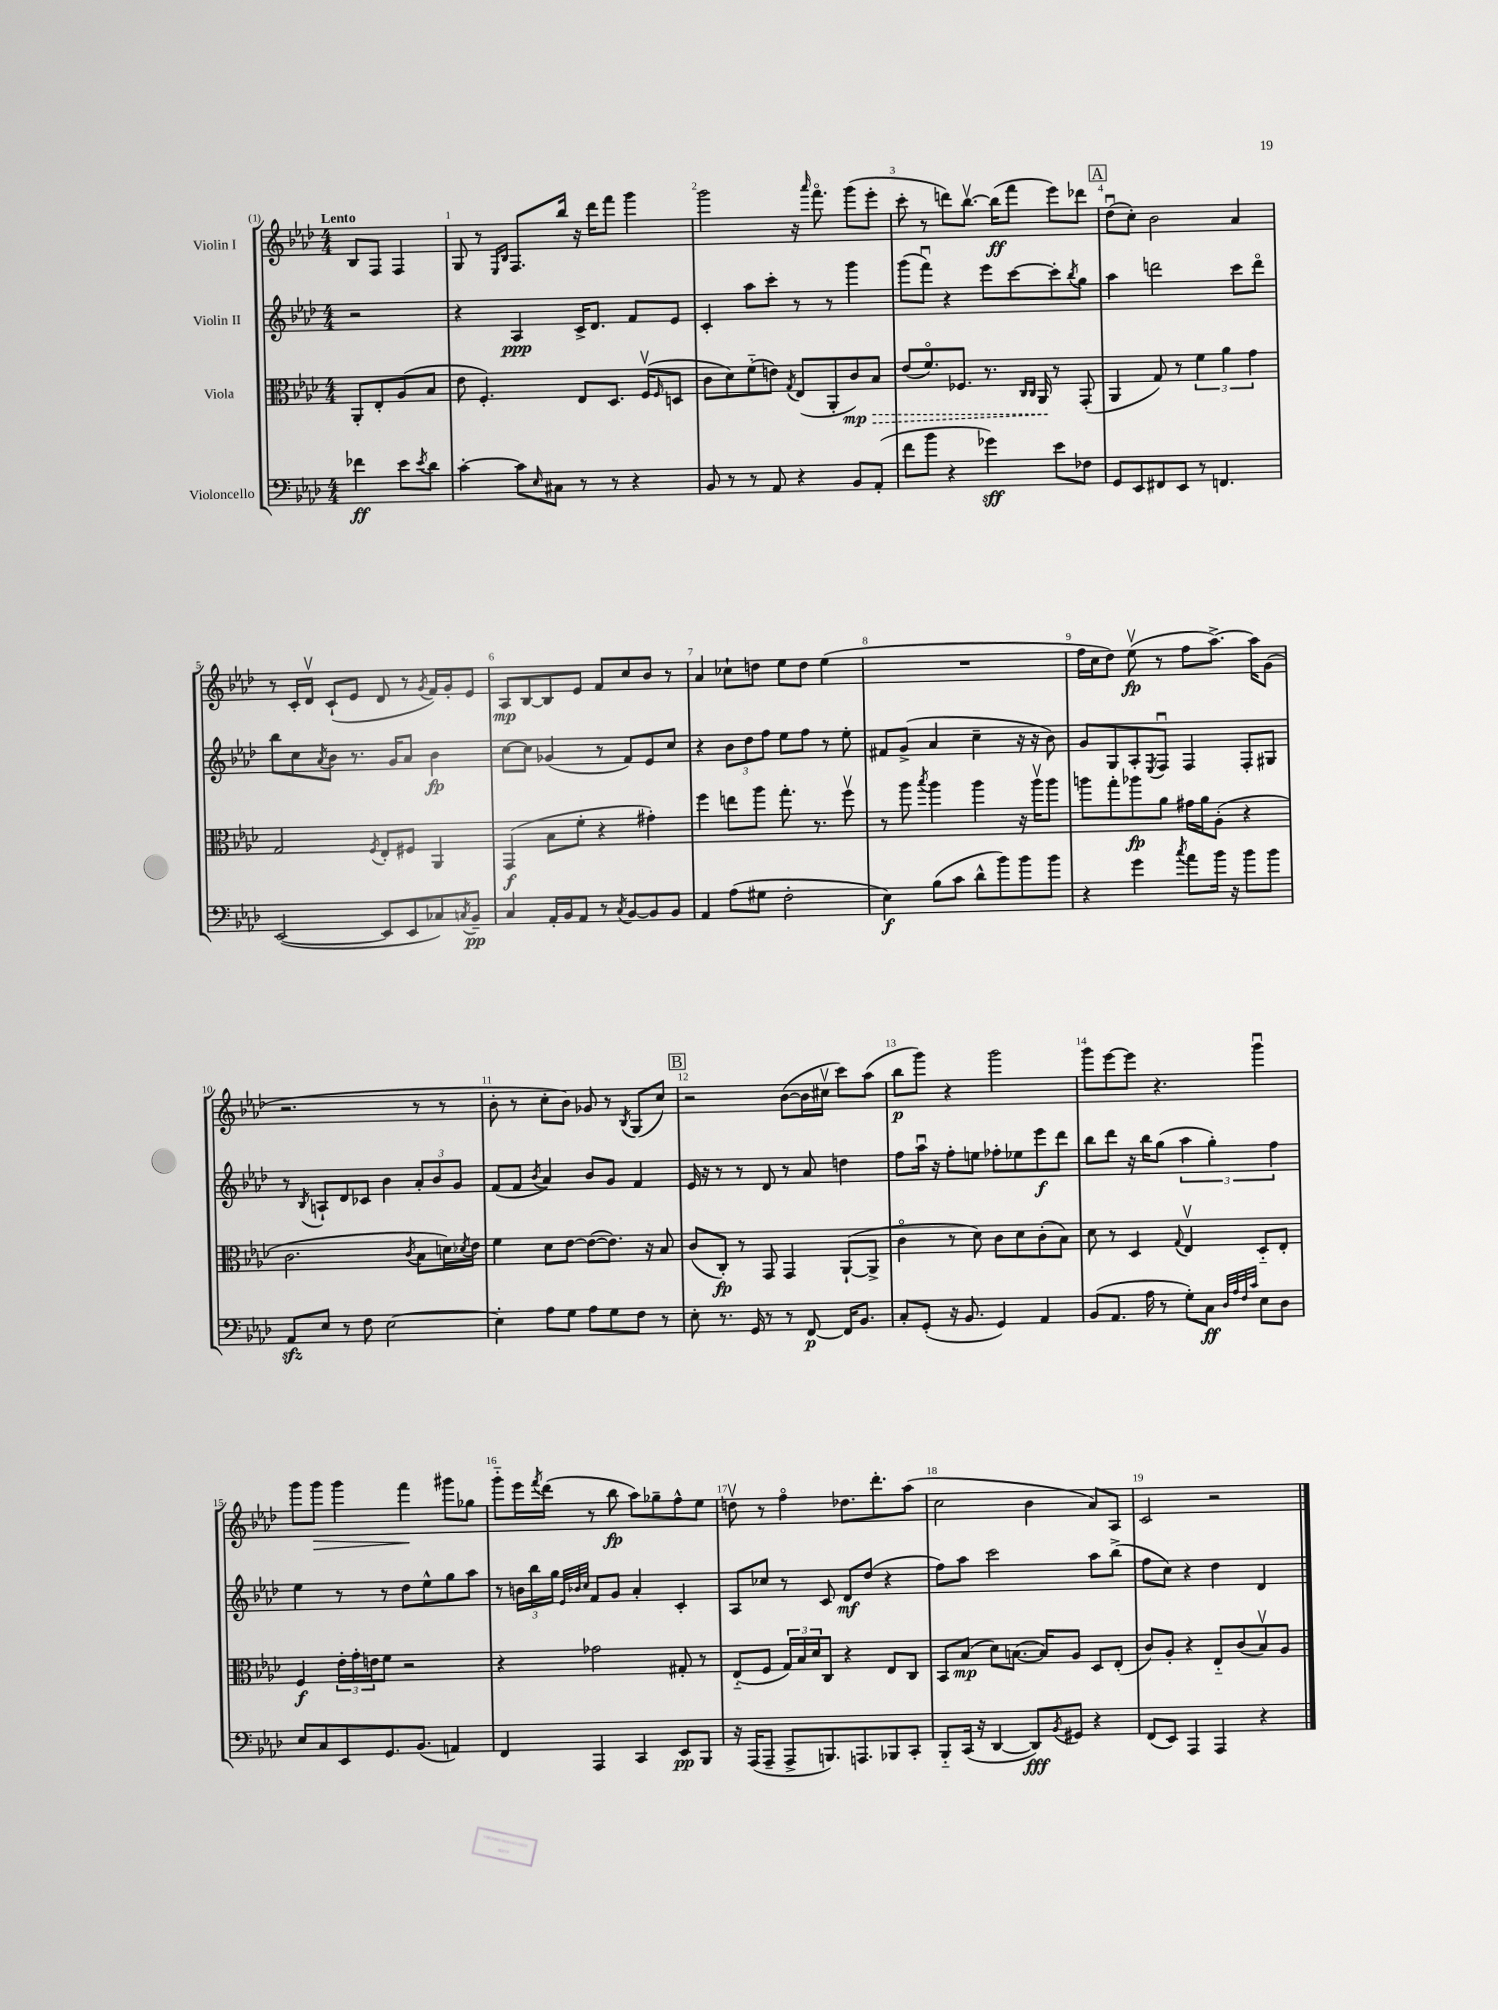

**kern	**kern	**kern	**kern
*staff4	*staff3	*staff2	*staff1
*clefF4	*clefC3	*clefG2	*clefG2
*k[b-e-a-d-]	*k[b-e-a-d-]	*k[b-e-a-d-]	*k[b-e-a-d-]
*M4/4	*M4/4	*M4/4	*M4/4
4f-\	8AA-'/L	2r	8B-/L
.	8E-'/	.	8F/J
8e-\L	(8A-/	.	4F/
8qe-/	.	.	.
8d-\J	8B-/J	.	.
=	=	=	=
[4c'\	8e-\	4r	8G/
.	4.F'/)	.	8r
.	.	.	16qqE-/LL
.	.	.	16qqB-/JJ
8c\]L	.	4A-/	8.F/L
16qqE-/	.	.	.
8C#\J	.	.	.
.	.	.	16bb-/Jk
8r	8E-/L	16c^/LK	16r
.	.	8.d-/J	16ddd-\LK
8r	8.D-/J	.	8fff\J
4r	.	8f/L	4ggg\
.	(16Fv/LK	.	.
.	16qqF/	.	.
.	8D/J	8e-/J	.
=	=	=	=
8BB-/	8c\L	4c'/	2ggg\
8r	8d-\)	.	.
8r	(8f'~\	8aa-\L	.
8AA-/	8e\J)	8ccc'\J	.
.	8qG/	.	.
4r	(8E-/L	8r	16r
.	.	.	16qqaaa-/
.	.	.	8.fffo\
.	8AA-'/	8r	.
8BB-/L	8c/)	4ggg\	(8ggg\L
(8AA-'/J	8B-/J	.	8eee-'\J
=	=	=	=
8f\L	(8e-/L	(8ggg\L	8ccc'\
8b-\J	8.fo/)	8fffu\J)	8r
4r	.	4r	8ddd\L)
.	8.F-/J	.	.
.	.	.	[8.bb-v\J
4g-\)	8.r	8eee-\L	.
.	.	.	(16bb-\]LK
.	.	[8ccc\	8fff\J
.	16qqC/LL	.	.
.	16qqC/JJ	.	.
.	16AA-/	.	.
8e-\L	8r	8ccc'\]	8eee-\L)
.	.	8qbb-/	.
8F-\J	(8GG'/	8gg\J	8ddd-\J
=	=	=	=
8GG/L	4AA-/	4aa-\	(8dd-u\L
8EE-/	.	.	8cc'\J)
8FF#/	8G/)	2ddd\	2b-\
8EE-/J	8r	.	.
8r	6f\	.	.
4.FF/	.	.	.
.	6a-\	.	.
.	.	8ccc\L	4a-/
.	6g\	.	.
.	.	8dddo\J	.
=	=	=	=
([2EE-/	2G/	8bb-\L	8r
.	.	8cc\	16c'/LL
.	.	.	16d-v/JJ
.	.	8qa-/	.
.	.	8b-\J	(8c`/L
.	.	8.r	8e-/J
.	8qF/	.	.
8EE-/]L	8E-'/L	.	8d-/
.	.	16g/LK	.
8EE-/	8F#/J	8a-/J	8r
.	.	.	8qg/
8C-/)	4AA-/	4b-\	16f/LL)
.	.	.	16g'/J
8qC/	.	.	.
8BB-~/J	.	.	8e-/J
=	=	=	=
4C/	(4GG/	[8cc\L	8A-/L
.	.	8cc\]J	[8B-/
16AA-'/LL	8B-\L	(4g-/	8B-/]
16BB-/J	.	.	.
8AA-/J	8f'\J	.	8e-/J
8r	4r	8r	8f/L
8qC/	.	.	.
[8BB-/L	.	8f/L)	8cc/
8BB-/]	4g#'\)	8e-/	8b-/J
8BB-/J	.	8cc/J	8r
=	=	=	=
4AA-/	4ff\	4r	4a-/
(8A-\L	8ee\L	12b-\L	8cc-`\L
.	.	12dd-\	.
8G#\J	8aa-\J	.	8dd\J
.	.	12ff\J	.
2F'\	8.gg'\	8ee-\L	8ee-\L
.	.	8ff\J	8dd\J
.	8.r	.	.
.	.	8r	(4ee-\
.	8ffv\	8ee-'\	.
=	=	=	=
4E-\)	8r	8f#/L	1r
.	8aa-\	(8g^/J	.
.	8qbb-/	.	.
(8B-\L	4aa-\	4a-/	.
8c\J	.	.	.
8d-^^\L	4aa-\	4cc~\	.
8b-\)	.	.	.
8b-\	16r	16r	.
.	16aa-v\LK	16r	.
8b-\J	8aa-\J	8b-\)	.
=	=	=	=
4r	8aa\L	8g/L	16ff\LL
.	.	.	16cc\J
.	8gg'\	8G/	8dd-\J)
4g\	8aa-\	8A-'/	(8ee-v\
.	.	8qE-/	.
.	8a-\J	8Fu/J	8r
8qcc/	.	.	.
8a-\L	16g#\LL	4F/	8ff\L
.	16a-\J	.	.
16b-\Jk	(8A-'\J	.	[8.aa-^\J)
16r	.	.	.
8b-\L	4r	8F'/L	.
.	.	.	16aa-\]LK
8b-\J	.	8G#/J	(8g\J
=	=	=	=
8AA-/L	2.c\	8r	2.r
.	.	8qB-/	.
8E-/J	.	8A`/L	.
8r	.	8d-/	.
8F\	.	8c-/J	.
[2E-\	.	4b-\	.
.	8qc/	.	.
.	8B-\L	12a-'/L	8r
.	.	12b-/	.
.	16d\L)	.	8r
.	.	12g/J	.
.	8qd-/	.	.
.	16e-\JJ	.	.
=	=	=	=
4E-'\]	4f\	(8f/L	8b-'\
.	.	8f/J	8r
.	.	8qb-/	.
8A-\L	8d-\L	4a-/)	8cc'\L
8G\J	[8e-\J	.	8b-\J)
8A-\L	(8e-\_L	8b-/L	8g-/
8G\	8.e-\]J)	8g/J	8r
.	.	.	8qB-/
8F\J	.	4f/	(8G/L
.	16r	.	.
8r	8B-/	.	8cc/J)
=	=	=	=
8E-'\	(8c/L	16e-/	2r
.	.	16r	.
8.r	8C'/J)	8r	.
.	8r	8r	.
16GG/	.	.	.
8r	8GG/	8d-/	.
8r	4GG/	8r	([8b-\L
[8FF/	.	8a-/	16b-\]L
.	.	.	16cc#v\JJ
16FF/]LK	([8AA-`/L	4dd\	8ccc\L)
8.BB-/J	.	.	.
.	8AA-^/]J	.	(8aa-\J
=	=	=	=
8C'/L	4co\	8ff\L	8bb-\L
(8GG'/J	.	16aa-u\Jk	8ggg\J)
.	.	16r	.
16r	8r	8ff'\L	4r
8.BB-/	.	.	.
.	8d-\)	8ee\J	.
4GG/)	8c\L	8ff-'\L	2ggg\
.	8d-\	8ee-\	.
4AA-/	(8c'\	8eee-\	.
.	8B-\J)	8ddd-\J	.
=	=	=	=
(8BB-/L	8d-\	8bb-\L	8ggg\L
8.AA-/J	8r	8ddd-\J	[8eee-\
.	4D-/	16r	8eee-\]J
16A-\	.	16bb-\LK	.
8r	.	(8gg\J	4.r
.	8qqG/	.	.
8G'\L)	4E-v/	6aa-\	.
8C\J	.	.	.
.	.	6gg'\)	.
32qqD-/LLL	.	.	.
32qqA-/	.	.	.
32qqF/	.	.	.
32qqc/JJJ	.	.	.
8E-\L	8D-'~/L	.	4gggu\
.	.	6ff\	.
8D-\J	8E-'/J	.	.
=	=	=	=
8E-/L	4F/	4ee-\	8ggg\L
8C/	.	.	8ggg\J
8EE-/	24e-'\LL	8r	4ggg\
.	24g'\	.	.
.	24e\J	.	.
8.GG/	8f\J	8r	.
.	2r	8dd-\L	4fff\
(8.BB-/J	.	.	.
.	.	8ee-^^\	.
4AA/)	.	8gg\	8ggg#\L
.	.	8aa-\J	8gg-\J
=	=	=	=
4FF/	4r	8r	8ggg'~\L
.	.	24b\LL	16eee-\L
.	.	24bb-\	.
.	.	.	8qfff/
.	.	.	(16ddd-\JJ
.	.	24gg\JJ	.
.	.	32qqe-/LLL	.
.	.	32qqb-/	.
.	.	32qqcc/JJJ	.
4AAA-/	2g-\	8f/L	8r
.	.	8g/J	8bb-\
4CC/	.	4a-'/	8aa-\L)
.	.	.	8gg-~\
8EE-/L	8G#'/	4c'/	8ff^^\
8BBB-/J	8r	.	8ee-\J
=	=	=	=
16r	(8E-'~/L	8A-/L	8ddv\
(16AAA-/LK	.	.	.
8AAA-~/J	8F/J	8cc-/J	8r
8AAA-^/L	24G/LL)	8r	4ffo\
.	24B-/	.	.
.	24d-/J	.	.
8.BBB/)	8C/J	8c/	.
.	4r	8d-/L	8.dd-\L
8.AAA/	.	.	.
.	.	(8dd-/J	.
.	.	.	8.ddd-'\
8BBB-/	8E-/L	4r	.
8CC'/J	8C/J	.	(8aa-\J
=	=	=	=
8BBB-'~/L	8BB-/L	8ff\L)	2cc\
(16CC/Jk	(8B-/J	8aa-\J	.
16r	.	.	.
[4DD-/	8d-\L)	2ccc\	.
.	([8.B\J	.	.
8DD-/]L)	.	.	4b-\
.	16B/]LK)	.	.
8qBB-/	.	.	.
8GG#/J	8A-/J	.	.
4r	8D-/L	8aa-\L	8a-/L)
.	(8E-'/J	(8bb-^\J	8A-/J
=	=	=	=
(8FF/L	8c/L)	8ff\L	2c/
8EE-/J)	8A-'/J	8cc\J)	.
4AAA-/	4r	4r	.
4AAA-/	8E-'~/L	4dd-\	2r
.	(8c/	.	.
4r	8B-v/)	4d-/	.
.	8A-/J	.	.
==	==	==	==
*-	*-	*-	*-
